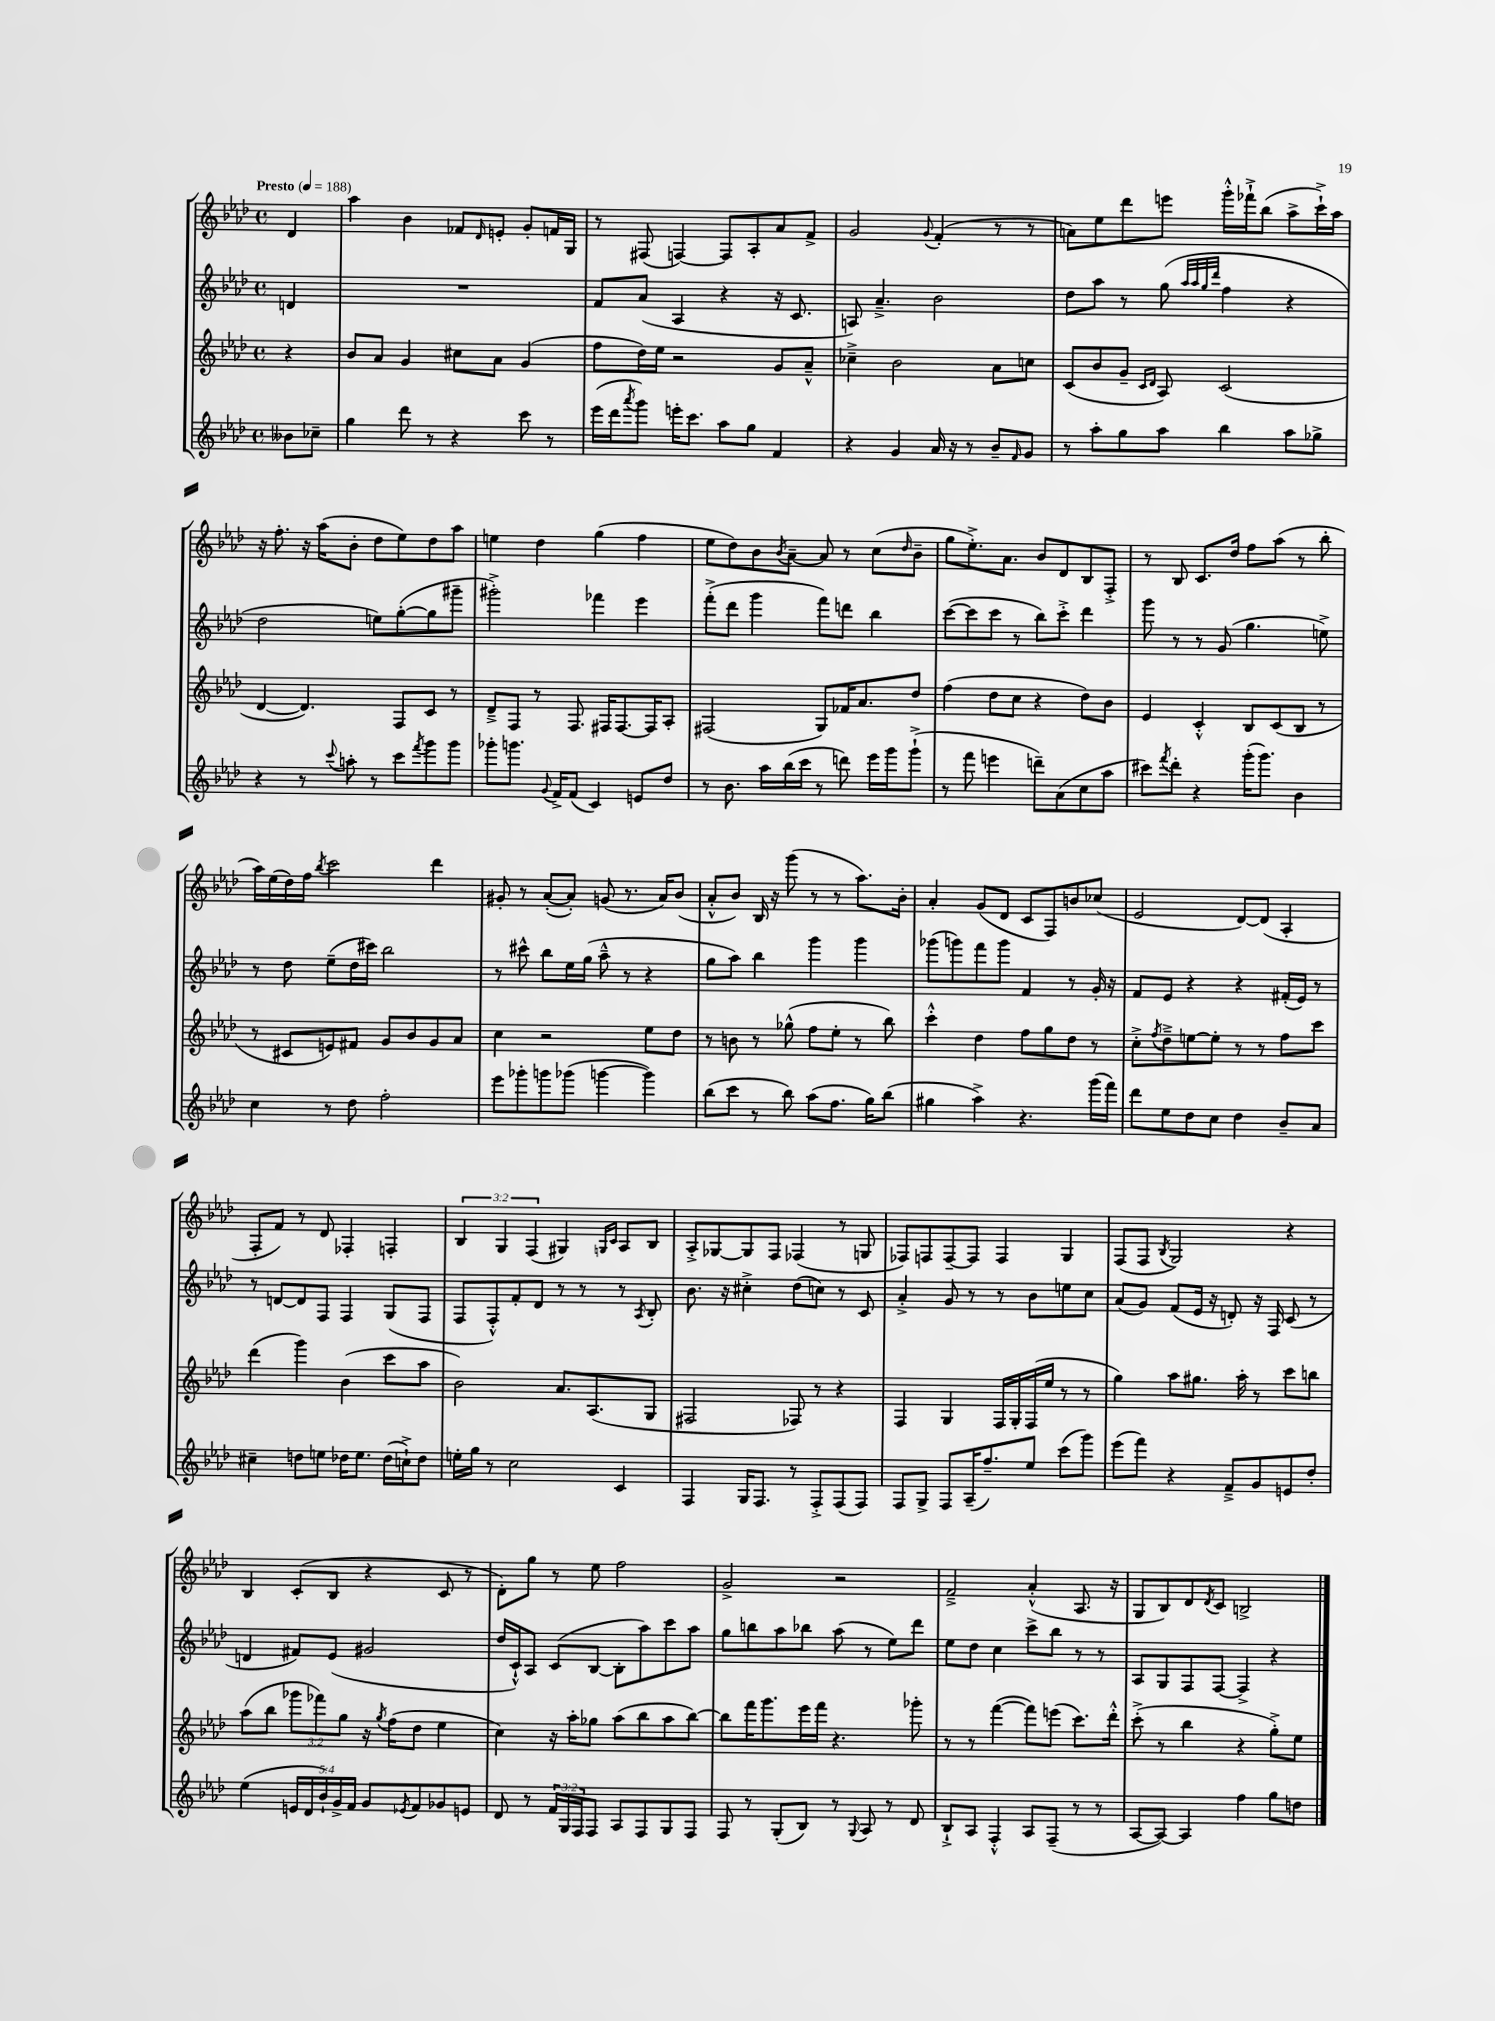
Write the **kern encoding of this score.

**kern	**kern	**kern	**kern
*part4	*part3	*part2	*part1
*staff4	*staff3	*staff2	*staff1
*clefG2	*clefG2	*clefG2	*clefG2
*k[b-e-a-d-]	*k[b-e-a-d-]	*k[b-e-a-d-]	*k[b-e-a-d-]
*M4/4	*M4/4	*M4/4	*M4/4
*met(c)	*met(c)	*met(c)	*met(c)
*MM188	*MM188	*MM188	*MM188
=	=	=	=
!	!	!	!LO:TX:a:B:t=Presto
8b--X\L	4r	4dn/	4d-/
8cc-X~\J	.	.	.
=1	=1	=1	=1
4gg\	8b-/L	1r	4aa-\
.	8a-/J	.	.
8ddd-\	4g/	.	4b-\
8r	.	.	.
4r	8cc#X\L	.	8f-X/L
.	.	.	16qqd-/
.	8a-\J	.	8en'/J
8ccc\	(4g/	.	8g'/L
8r	.	.	16fn/L
.	.	.	16G/JJ
=2	=2	=2	=2
(16eee-\LL	8ff\L	8f/L	8r
16ddd-\J	.	.	.
8qaaa-/	.	.	.
8ggg\J)	16dd-\L)	(8a-/J	(8F#X/
.	16ee-\JJ	.	.
16eeen'\KL	2r	4A-/	[4Fn/)
8.ccc\J	.	.	.
8aa-\L	.	4r	8F/L]
8gg\J	.	.	8A-'/
4f/	8g/L	16r	8a-/
.	.	8.c/	.
.	8a-~^^/J	.	8f^/J
=3	=3	=3	=3
4r	4cc-X~^\	8An/)	2g/
.	.	4.a-~^/	.
4g/	2b-\	.	.
.	.	.	8qqg/
16a-/	.	2b-\	(4f'/
16r	.	.	.
8r	.	.	.
8b-~/L	8a-\L	.	8r
16qqf/	.	.	.
8g/J	8ccn\J	.	8r
=4	=4	=4	=4
8r	(8c/L	8dd-\L	8an\L)
8aa-'\L	8b-/	8aa-\J	8ee-\
8gg\	8g~/J	8r	8ddd-\
.	16qqc/LL	.	.
.	16qqd-/JJ	.	.
8aa-\J	8A-/)	(8gg\	8eeen\J
.	.	32qqaa-/LLL	.
.	.	32qqaa-/	.
.	.	32qqgg/	.
.	.	32qqddd-/JJJ	.
4bb-\	(2c/	4ff\	16ggg'^^\LL
.	.	.	16fff-X`^\J
.	.	.	(8bb-\J
8aa-\L	.	4r	8aa-^\L
8gg-X^\J	.	.	16ccc`^\L)
.	.	.	16aa-\JJ
!!LO:LB:g=z
=5	=5	=5	=5
4r	[4d-/	2dd-\	16r
.	.	.	8.ff'\
8r	4.d-/])	.	16r
.	.	.	(16aa-\KL
8qqccc/	.	.	.
8aan'\	.	.	8b-'\J
8r	.	8een\L)	8dd-\L
8ccc\L	8F/L	([8gg'\	8ee-\)
8qfff/	.	.	.
8ggg\	8c/J	8gg\]	8dd-\
8ggg\J	8r	8ggg#X~\J	8aa-\J
=6	=6	=6	=6
8ggg-X'\L	8d-~^/L	2ggg#X'^\)	4een\
8.gggn\J	8F/J	.	.
.	8r	.	4dd-\
8qqg/	.	.	.
16f^/KL	.	.	.
(8f/J	8.F/	.	.
4c/)	.	4fff-X\	(4gg\
.	16F#X/KL	.	.
.	[8.F#/	.	.
8en/L	.	4eee-\	4ff\
.	16F#/K]	.	.
8dd-/J	8A-'/J	.	.
=7	=7	=7	=7
8r	(2F#X/	(8fff'^\L	8ee-\L
8.b-\	.	8ddd-\J	8dd-\)
.	.	4ggg\	8b-\
16aa-\LL	.	.	.
.	.	.	8qb-/
(16bb-\	.	.	[8a-~\J
16ccc\JJ	.	.	.
8r	8G/L)	8fff\L)	8a-/]
8dddn\)	16f-X/K	8dddn\J	8r
.	8.a-/	.	.
16eee-\LL	.	4bb-\	(8cc\L
16ggg\J	.	.	.
.	.	.	16qqdd-/
(8ggg`^\J	8dd-/J	.	8b-~\J
=8	=8	=8	=8
8r	(4ff\	([8ccc\L	8gg\L
8fff\	.	8ccc\]	8.ee-'^\)
4eeen\	8dd-\L	8ccc\J	.
.	.	.	8.a-\J
.	8cc\J	8r	.
8dddn~\L)	4r	8bb-\L)	8b-/L
(8a-\	.	8ccc'^\J	8d-/
8cc\	8dd-\L)	4ddd-\	8B-/
8aa-\J	8b-\J	.	8F'^/J
=9	=9	=9	=9
8ccc#X\L)	4e-/	8ggg\	8r
8qfff/	.	.	.
8ddd-'\J	.	8r	8B-/
4r	4c'^^/	8r	8.c/L
.	.	(8g/	.
.	.	.	16dd-/Jk
(16ggg'\KL	8B-/L	4.gg\	8ff\L
8.ggg\J)	.	.	.
.	(8c/	.	(8aa-\J
4b-\	8B-/J	.	8r
.	8r	8een^\)	8bb-'\
!!LO:LB:g=z
=10	=10	=10	=10
4cc\	8r	8r	16aa-\LL)
.	.	.	(16ee-\
.	8c#X/L	8dd-\	16dd-\)
.	.	.	16ff\JJ
.	.	.	8qbb-/
8r	8en/)	(8ee-~\L	2ccc\
8dd-\	8f#X/J	16dd-\L	.
.	.	16ccc#X\JJ)	.
2ff'\	8g/L	2bb-\	.
.	8b-/	.	.
.	8g/	.	4ddd-\
.	8a-/J	.	.
=11	=11	=11	=11
8eee-\L	4cc\	8r	8g#X'/
8ggg-X'\	.	8ccc#X^^\	8r
8gggn\	2r	8bb-\L	([8a-'/L
(8ggg-X\J	.	16ee-\L	8a-'/J])
.	.	(16gg\JJ	.
[4gggn\	.	8aa-~^^\	(8gn/
.	.	8r	8.r
4ggg\])	8ee-\L	4r	.
.	.	.	16a-/KL)
.	8dd-\J	.	(8b-/J
=12	=12	=12	=12
(8bb-\L	8r	8gg\L	8a-'^^/L
8ccc\J	8bn\	8aa-\J)	8b-/J)
8r	8r	4bb-\	16B-/
.	.	.	16r
8bb-\)	(8gg-X^^\	.	(8ggg\
(8aa-\L	8ff\L	4ggg\	8r
8.ff\J	8ee-'\J	.	8r
.	8r	4ggg\	8.aa-\L)
16gg\KL)	.	.	.
(8bb-\J	8bb-\)	.	.
.	.	.	16b-'\Jk
=13	=13	=13	=13
4gg#X\	4ccc'^^\	(8ggg-X\L	4a-'/
.	.	8gggn\)	.
4aa-^\)	4dd-\	8fff\	(8g/L
.	.	8ggg\J	8d-/J
4.r	8ff\L	4f/	8c/L
.	8gg\	.	8F/)
.	8dd-\J	8r	8bn/
(16ggg\LL	8r	16g'/	(8cc-X/J
16fff\JJ)	.	16r	.
=14	=14	=14	=14
8ddd-\L	8cc'^\L	8f/L	2e-/
.	8qff/	.	.
8ee-\	8dd-~^\	8e-/J	.
8dd-\	[8een\	4r	.
8cc\J	8ee'\J]	.	.
4dd-\	8r	4r	[8d-/L)
.	8r	.	(8d-/J]
8b-~/L	8ff\L	(16f#X'/LL	4A-'/
.	.	16e-/JJ)	.
8a-/J	8ccc\J	8r	.
!!LO:LB:g=z
=15	=15	=15	=15
4cc#X~\	(4ddd-\	8r	8F'/L
.	.	[8dn/L	8f/J)
8ddn\L	4ggg\)	8d/]	8r
8een\J	.	8F/J	8d-/
16dd-X\KL	(4b-\	4F/	4F-X'/
8.ee\J	.	.	.
(16dd-\LL	8ccc\L	(8G/L	4Fn'/
16ccn`^\J)	.	.	.
8dd-\J	8aa-\J	8F/J	.
=16	=16	=16	=16
16een'\LL	2b-\)	8F/L	6B-/
16gg\JJ	.	.	.
8r	.	8F'^^/)	.
.	.	.	6G/
2cc\	.	8f'/	.
.	.	.	(6F/
.	.	8d-/J	.
.	8.a-/L	8r	4G#X/)
.	.	8r	.
.	(8.A-/	.	.
.	.	.	16qqGn/LL
.	.	.	16qqc/JJ
4c/	.	8r	8A-/L
.	.	8qA-/	.
.	8G/J	8B-'/	8B-/J
=17	=17	=17	=17
4F/	2F#X/	8.b-\	8A-'^/L
.	.	.	[8G-X/
.	.	16r	.
16G/KL	.	4cc#X'^\	8G-/]
8.F/J	.	.	.
.	.	.	8F/J
8r	8F-X/)	(8dd-\L	(4F-X/
8F'^/L	8r	8ccn\J)	.
(8F/	4r	8r	8r
8F/J)	.	8c/	8Gn/
=18	=18	=18	=18
8F/L	4F/	4a-'^/	8F-X/L)
8G^/J	.	.	8Fn/
8F/L	4G/	8g/	[8F~/
(16A-~/K	.	8r	8F/J]
8.ff~/)	.	.	.
.	16F/LL	8r	4F/
.	16G'/	.	.
8ee-/J	(16F/	8b-\L	.
.	16ee-/JJ	.	.
(8ccc\L	8r	8een\	4G/
8ggg\J)	8r	8cc\J	.
=19	=19	=19	=19
(8eee-\L	4gg\)	(8a-/L	(8F/L
8fff\J)	.	8g/J)	8F/J
.	.	.	8qB-/
4r	8aa-\L	(8f/L	2G/)
.	8.gg#X\J	16e-/Jk	.
.	.	16r	.
8f~^/L	.	8dn'/)	.
.	16aa-'\	.	.
8g/	8r	16r	.
.	.	16F/	.
8en/	8ccc\L	(8c/	4r
8dd-'/J	8bbn\J	8r	.
!!LO:LB:g=z
=20	=20	=20	=20
(4ee-\	(8aa-\L	4dn/	4B-/
.	8bb-\J	.	.
20en/LL	12ggg-X\L	8f#X/L)	(8c'/L
20d-/	.	.	.
.	12fff-X\)	.	.
20b-`/)	.	.	.
.	.	(8e-/J	8B-/J
20g^/	.	.	.
.	12gg\J	.	.
20f/JJ	.	.	.
8g/L	16r	2g#X/	4r
.	8qgg/	.	.
.	(16ff\KL	.	.
8qe-X/	.	.	.
8f/	8dd-\J	.	.
8g-X/	4ee-\	.	8c/
8en/J	.	.	8r
=21	=21	=21	=21
8d-/	4cc\)	16dd-/LL	8d-'\L)
.	.	16c`^^/J)	.
8r	.	8A-/J	8gg\J
24f/LL	16r	(8c/L	8r
24G/	.	.	.
.	16aa-'\KL	.	.
24F/J	.	.	.
8F/J	8gg-X\J	[8B-/J	8ee-\
8A-/L	(8aa-\L	8B-'\L]	2ff\
8F/	8bb-\	8aa-\)	.
8G/	8aa-\	8ccc\	.
8F/J	[8bb-\J)	8aa-\J	.
=22	=22	=22	=22
8F/	8bb-\L]	8gg\L	2g^/
8r	16fff\K	8bbn\	.
.	8.ggg\	.	.
(8G'/L	.	8aa-\	.
8B-/J)	16eee-\L	8bb-X\J	.
.	16fff\JJ	.	.
8r	4.r	(8aa-\	2r
8qqG/	.	.	.
8A-/	.	8r	.
8r	.	8ee-\L)	.
8d-/	8ggg-X'\	8ddd-\J	.
=23	=23	=23	=23
8B-`^/L	8r	8ee-\L	2f~^/
8A-/J	8r	8dd-\J	.
4F'^^/	([4fff\	4cc\	.
8A-/L	8fff\L])	8ccc^\L	(4a-'^^/
(8F~/J	(8eeen\J	8bb-\J	.
8r	8.ccc\L)	8r	8.A-/
8r	.	8r	.
.	16ddd-'^^\Jk	.	16r
=24	=24	=24	=24
[8A-/L	(8ccc'^\	8A-/L	8G/L
8A-/J_)	8r	8G/	8B-/)
4A-/]	4bb-\	8F/	8d-/
.	.	.	8qd-/
.	.	[8F/J	8c/J
4ff\	4r	4F^/]	2Bn^/
8gg\L	8gg'^\L)	4r	.
8ddn\J	8ee-\J	.	.
==	==	==	==
*-	*-	*-	*-
